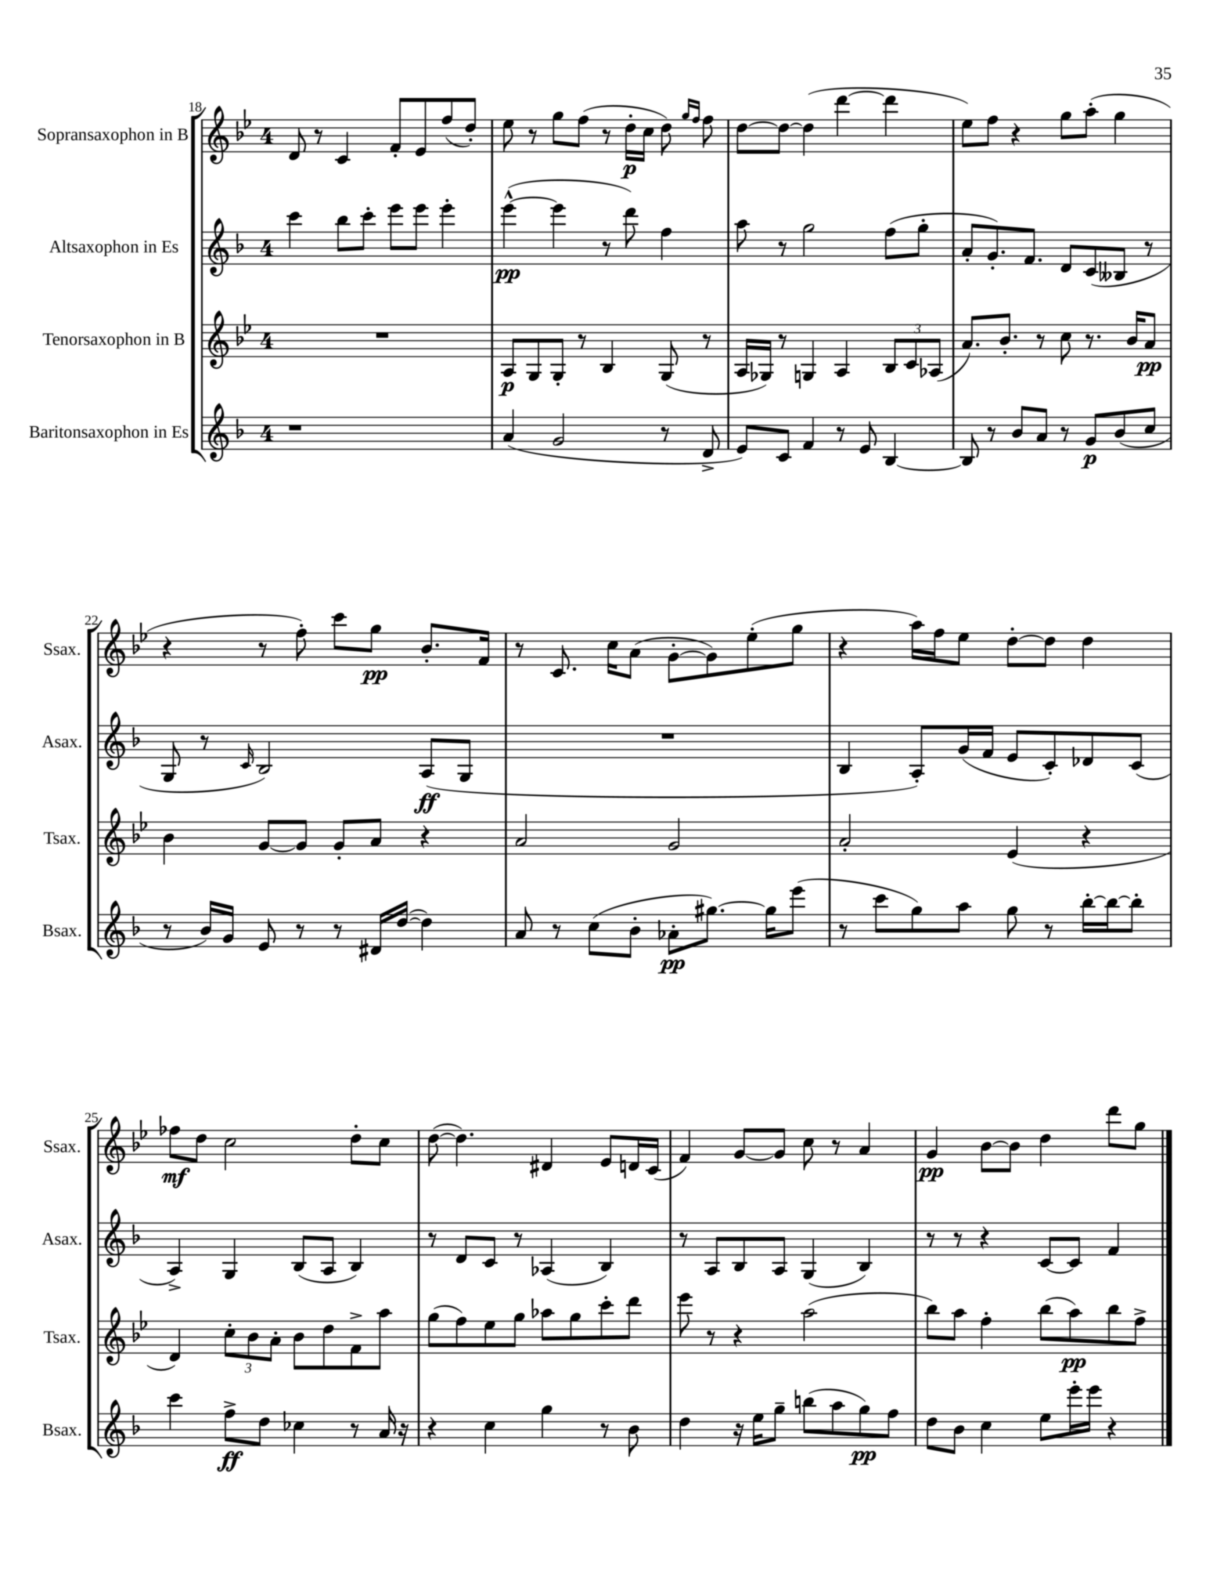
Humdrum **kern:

**kern	**kern	**kern	**kern
*staff4	*staff3	*staff2	*staff1
*clefG2	*clefG2	*clefG2	*clefG2
*k[b-]	*k[b-e-]	*k[b-]	*k[b-e-]
*M4/4	*M4/4	*M4/4	*M4/4
1r	1r	4ccc	8d
.	.	.	8r
.	.	8bb-	4c
.	.	8ccc'	.
.	.	8eee	8f'
.	.	8eee	8e-
.	.	4eee'	(8ff
.	.	.	8dd')
=	=	=	=
(4a	8A	([4eee^^	8ee-
.	8G	.	8r
2g	8G'	4eee]	8gg
.	8r	.	(8ff
.	4B-	8r	8r
.	.	8ddd)	16dd'
.	.	.	16cc
8r	(8G	4ff	8dd)
.	.	.	16qqgg
.	.	.	16qqff
8d^	8r	.	8ff
=	=	=	=
8e)	16A	8aa	[8dd
.	16G-)	.	.
8c	8r	8r	8dd_
4f	4G	2gg	(4dd]
8r	4A	.	[4ddd
8e	.	.	.
[4B-	12B-	(8ff	4ddd]
.	12c	.	.
.	.	8gg'	.
.	(12A-	.	.
=	=	=	=
8B-]	8.a)	8a'	8ee-)
8r	.	8.g')	8ff
.	8.b-'	.	.
8b-	.	.	4r
.	.	8.f	.
8a	8r	.	.
8r	8cc	8d	8gg
8g	8.r	(8c	(8aa'
(8b-	.	8B--	4gg
.	16b-	.	.
8cc	8a	8r	.
=	=	=	=
8r	4b-	8G	4r
16b-)	.	8r	.
16g	.	.	.
.	.	16qqc	.
8e	[8g	2B-)	8r
8r	8g]	.	8ff')
8r	8g'	.	8ccc
16d#	8a	.	8gg
([16dd	.	.	.
4dd])	4r	(8A	8.b-'
.	.	8G	.
.	.	.	16f
=	=	=	=
8a	2a	1r	8r
8r	.	.	8.c
(8cc	.	.	.
.	.	.	16cc
8b-'	.	.	(8a
8a-'	2g	.	[8g'
[8.gg#)	.	.	8g])
.	.	.	(8ee-'
16gg#]	.	.	.
(8eee	.	.	8gg
=	=	=	=
8r	2a'	4B-	4r
8ccc	.	.	.
8gg)	.	8A')	16aa)
.	.	.	16ff
8aa	.	(16g	8ee-
.	.	16f	.
8gg	(4e-	8e	[8dd'
8r	.	8c')	8dd]
[16bb-'	4r	8d-	4dd
16bb-_	.	.	.
8bb-']	.	(8c	.
=	=	=	=
4ccc	4d)	4A^)	8ff-
.	.	.	8dd
8ff^	12cc'	4G	2cc
.	12b-	.	.
8dd	.	.	.
.	12a'	.	.
4cc-	8b-	(8B-	.
.	8dd	8A	.
8r	8f^	4B-)	8dd'
16a	8aa	.	8cc
16r	.	.	.
=	=	=	=
4r	(8gg	8r	([8dd
.	8ff)	8d	4.dd])
4cc	8ee-	8c	.
.	8gg	8r	.
4gg	8aa-	(4A-	4d#
.	8gg	.	.
8r	8ccc'	4B-)	8e-
8b-	8ddd	.	16d
.	.	.	(16c
=	=	=	=
4dd	8eee-	8r	4f)
.	8r	8A	.
16r	4r	8B-	[8g
16ee	.	.	.
8gg~	.	8A	8g]
(8bb	(2aa	(4G	8cc
8aa	.	.	8r
8gg)	.	4B-)	4a
8ff	.	.	.
=	=	=	=
8dd	8bb-)	8r	4g
8b-	8aa	8r	.
4cc	4ff'	4r	[8b-
.	.	.	8b-]
8ee	(8bb-	[8c	4dd
16eee'	8aa)	8c]	.
16eee	.	.	.
4r	8bb-	4f	8ddd
.	8ff^	.	8gg
==	==	==	==
*-	*-	*-	*-
